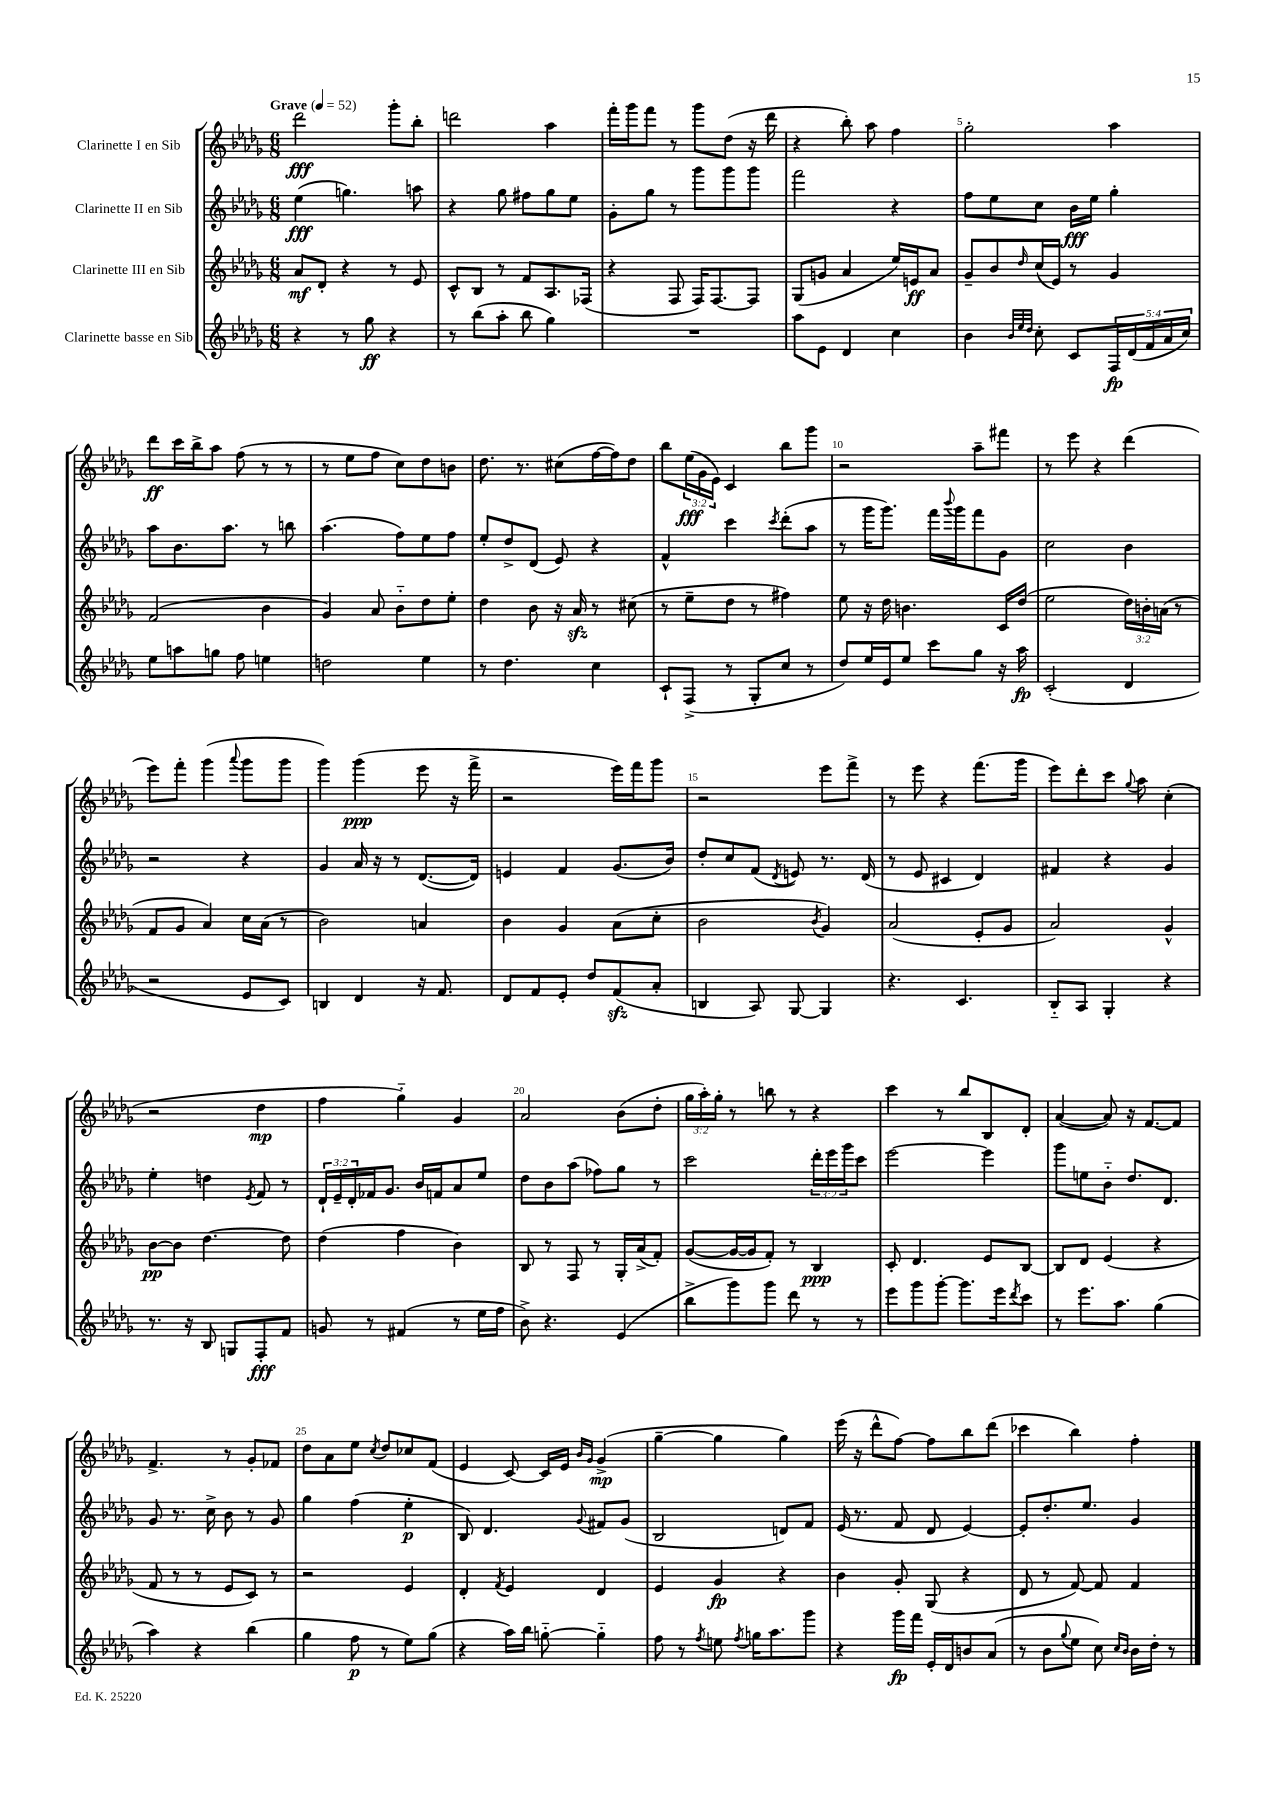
<<
\new StaffGroup <<
\new Staff = "s0" \with { instrumentName = "Clarinette I en Sib" } {
    \clef treble \key des \major \numericTimeSignature \time 6/8 \override Staff.TupletNumber.text = #tuplet-number::calc-fraction-text \tempo "Grave" 4 = 52
    des'''2\fff ges'''8-. bes''8-. |
    d'''2 aes''4 |
    f'''16-. ges'''16 f'''8 r8 ges'''8 des''8( r16 des'''16 |
    r4 bes''8-.) aes''8 f''4 |
    ges''2-. aes''4 |
    des'''8\ff c'''16 bes''16-> aes''8 f''8( r8 r8 |
    r8 ees''8 f''8 c''8) des''8 b'8 |
    des''8. r8. cis''8( f''16~ f''16) des''8 |
    bes''8 \tuplet 3/2 { ees''16\fff( ges'16 ees'16) } c'4 bes''8 ges'''8 |
    r2 aes''8-- fis'''8 |
    r8 ees'''8 r4 des'''4( |
    ees'''8) f'''8-. ges'''4( \appoggiatura { aes'''8 } ges'''8 ges'''8 |
    ges'''4) ges'''4\ppp( ees'''8 r16 f'''16-> |
    r2 ees'''16) f'''16 ges'''8 |
    r2 ees'''8 f'''8-> |
    r8 ees'''8 r4 f'''8.( ges'''16 |
    ees'''8) des'''8-. c'''8 \appoggiatura { ges''8 } aes''8 c''4-.( |
    r2 des''4\mp |
    f''4 ges''4-_) ges'4 |
    aes'2 bes'8( des''8-. |
    \tuplet 3/2 { ges''16 aes''16-.) ges''16-. } r8 b''8 r8 r4 |
    c'''4 r8 bes''8 bes8 des'8-. |
    aes'4~( aes'8) r16 f'8.~ f'8 |
    f'4.-> r8 ges'8-. fes'8 |
    des''8 aes'8 ees''8 \acciaccatura { c''8 } des''8 ces''8 f'8( |
    ees'4 c'8~) c'16 ees'16 \grace { bes'16 ges'16 } ges'4->\mp( |
    ges''4~-- ges''4 ges''4) |
    ees'''16( r16 des'''8-^ f''8~) f''8 bes''8 des'''8( |
    ces'''4 bes''4) f''4-. \bar "|." |
}
\new Staff = "s1" \with { instrumentName = "Clarinette II en Sib" } {
    \clef treble \key des \major \numericTimeSignature \time 6/8 \override Staff.TupletNumber.text = #tuplet-number::calc-fraction-text
    ees''4\fff( g''4.) a''8 |
    r4 ges''8 fis''8 ges''8 ees''8 |
    ges'8-. ges''8 r8 ges'''8 ges'''8 ges'''8 |
    f'''2 r4 |
    f''8 ees''8 c''8 bes'16\fff ees''16 ges''4-. |
    aes''8 bes'8. aes''8. r8 b''8 |
    aes''4.( f''8) ees''8 f''8 |
    ees''8-. des''8-> des'8( ees'8) r4 |
    f'4-^ c'''4 \acciaccatura { c'''8 } des'''8-.( aes''8 |
    r8 ges'''16 ges'''8.) f'''16 \appoggiatura { bes'''8 } ges'''16 f'''8 ges'8 |
    c''2 bes'4 |
    r2 r4 |
    ges'4 aes'16 r16 r8 des'8.~( des'16) |
    e'4 f'4 ges'8.( bes'16) |
    des''8-. c''8 f'8( \acciaccatura { des'8 } e'8) r8. des'16( |
    r8 ees'8 cis'4 des'4) |
    fis'4 r4 ges'4 |
    ees''4-. d''4 \acciaccatura { ees'8 } f'8 r8 |
    \tuplet 3/2 { des'16-! ees'16-- des'16-. } fes'16 ges'8. bes'16 f'16 aes'8 ees''8 |
    des''8 bes'8 aes''8( fes''8) ges''8 r8 |
    c'''2 \tuplet 3/2 { des'''16-. ees'''16 ges'''16 } c'''8 |
    ees'''2~ ees'''4 |
    ges'''8 e''8 bes'8-_ des''8. des'8. |
    ges'8 r8. c''16-> bes'8 r8 ges'8 |
    ges''4 f''4( ees''4-.\p |
    bes8) des'4. \appoggiatura { ges'8 } fis'8 ges'8( |
    bes2 d'8) f'8 |
    ees'16( r8. f'8 des'8 ees'4~) |
    ees'8-. des''8.-. ees''8. ges'4 \bar "|." |
}
\new Staff = "s2" \with { instrumentName = "Clarinette III en Sib" } {
    \clef treble \key des \major \numericTimeSignature \time 6/8 \override Staff.TupletNumber.text = #tuplet-number::calc-fraction-text
    aes'8\mf des'8-. r4 r8 ees'8 |
    c'8-^ bes8 r8 f'8 aes8. fes16( |
    r4 f8 f16) f8.~ f8 |
    ges8( g'8 aes'4 ees''16) e'16\ff aes'8 |
    ges'8-- bes'8 \grace { des''16 } c''16( ees'16) r8 ges'4 |
    f'2( bes'4 |
    ges'4) aes'8 bes'8-_ des''8 ees''8-. |
    des''4 bes'8 r16 aes'16\sfz r8 cis''8( |
    r8 ees''8-- des''8 r8 fis''4) |
    ees''8 r16 des''16 b'4. c'16 des''16( |
    ees''2 \tuplet 3/2 { des''16) b'16-. a'16( } r8 |
    f'8 ges'8 aes'4) c''16 aes'16( r8 |
    bes'2) a'4 |
    bes'4 ges'4 aes'8( c''8-. |
    bes'2 \acciaccatura { bes'8 } ges'4) |
    aes'2( ees'8-. ges'8 |
    aes'2) ges'4-^ |
    bes'8~\pp bes'8 des''4.~ des''8 |
    des''4( f''4 bes'4) |
    bes8 r8 f8 r8 ges16-. aes'16->( f'8-.) |
    ges'8~( ges'16~ ges'16 f'8-.) r8 bes4\ppp |
    c'8-. des'4. ees'8 bes8~ |
    bes8 des'8 ees'4( r4 |
    f'8 r8 r8 ees'8 c'8) r8 |
    r2 ees'4 |
    des'4-. \acciaccatura { f'8 } ees'4 des'4 |
    ees'4 ges'4\fp r4 |
    bes'4 ges'8-. ges8( r4 |
    des'8 r8 f'8~) f'8 f'4 \bar "|." |
}
\new Staff = "s3" \with { instrumentName = "Clarinette basse en Sib" } {
    \clef treble \key des \major \numericTimeSignature \time 6/8 \override Staff.TupletNumber.text = #tuplet-number::calc-fraction-text
    r4 r8 ges''8\ff r4 |
    r8 bes''8( aes''8-. bes''8 ges''4) |
    R2. |
    aes''8 ees'8 des'4 c''4 |
    bes'4 \grace { bes'32 ees''32 des''32 } c''8-. c'8 \tuplet 5/4 { f16\fp des'16( f'16 aes'16 c''16) } |
    ees''8 a''8 g''8 f''8 e''4 |
    d''2 ees''4 |
    r8 des''4. c''4 |
    c'8-! f8->( r8 ges8-. c''8 r8 |
    des''8) ees''16 ees'16 ees''8 c'''8 ges''8 r16 aes''16\fp |
    c'2-.( des'4 |
    r2 ees'8 c'8) |
    b4 des'4 r16 f'8. |
    des'8 f'8 ees'8-. des''8 f'8\sfz( aes'8-. |
    b4 aes8) ges8~ ges4 |
    r4. c'4. |
    bes8-_ aes8 ges4-. r4 |
    r8. r16 bes8 g8 f8-.\fff f'8 |
    g'8 r8 fis'4( r8 ees''16 f''16 |
    bes'8->) r4. ees'4( |
    bes''8-> ges'''8) ges'''8 des'''8 r8 r8 |
    ees'''8 ges'''8 ges'''8~-. ges'''8. ees'''16 \acciaccatura { des'''8 } c'''8 |
    r8 ees'''8. aes''8. ges''4( |
    aes''4) r4 bes''4( |
    ges''4 f''8\p r8 ees''8) ges''8( |
    r4 aes''16) bes''16 g''8~-_ g''4-_ |
    f''8 r8 \acciaccatura { f''8 } e''8 \acciaccatura { f''8 } g''16 aes''8. ges'''8 |
    r4 ges'''16\fp f'''16 ees'16-. des'16 b'8 aes'8( |
    r8 bes'8 \appoggiatura { ges''8 } ees''8 c''8) \grace { c''16 bes'16 } bes'16 des''16-. r8 \bar "|." |
}
>>
>>
\layout { \context { \Score \override BarNumber.break-visibility = ##(#f #t #t) barNumberVisibility = #(every-nth-bar-number-visible 5) } }
